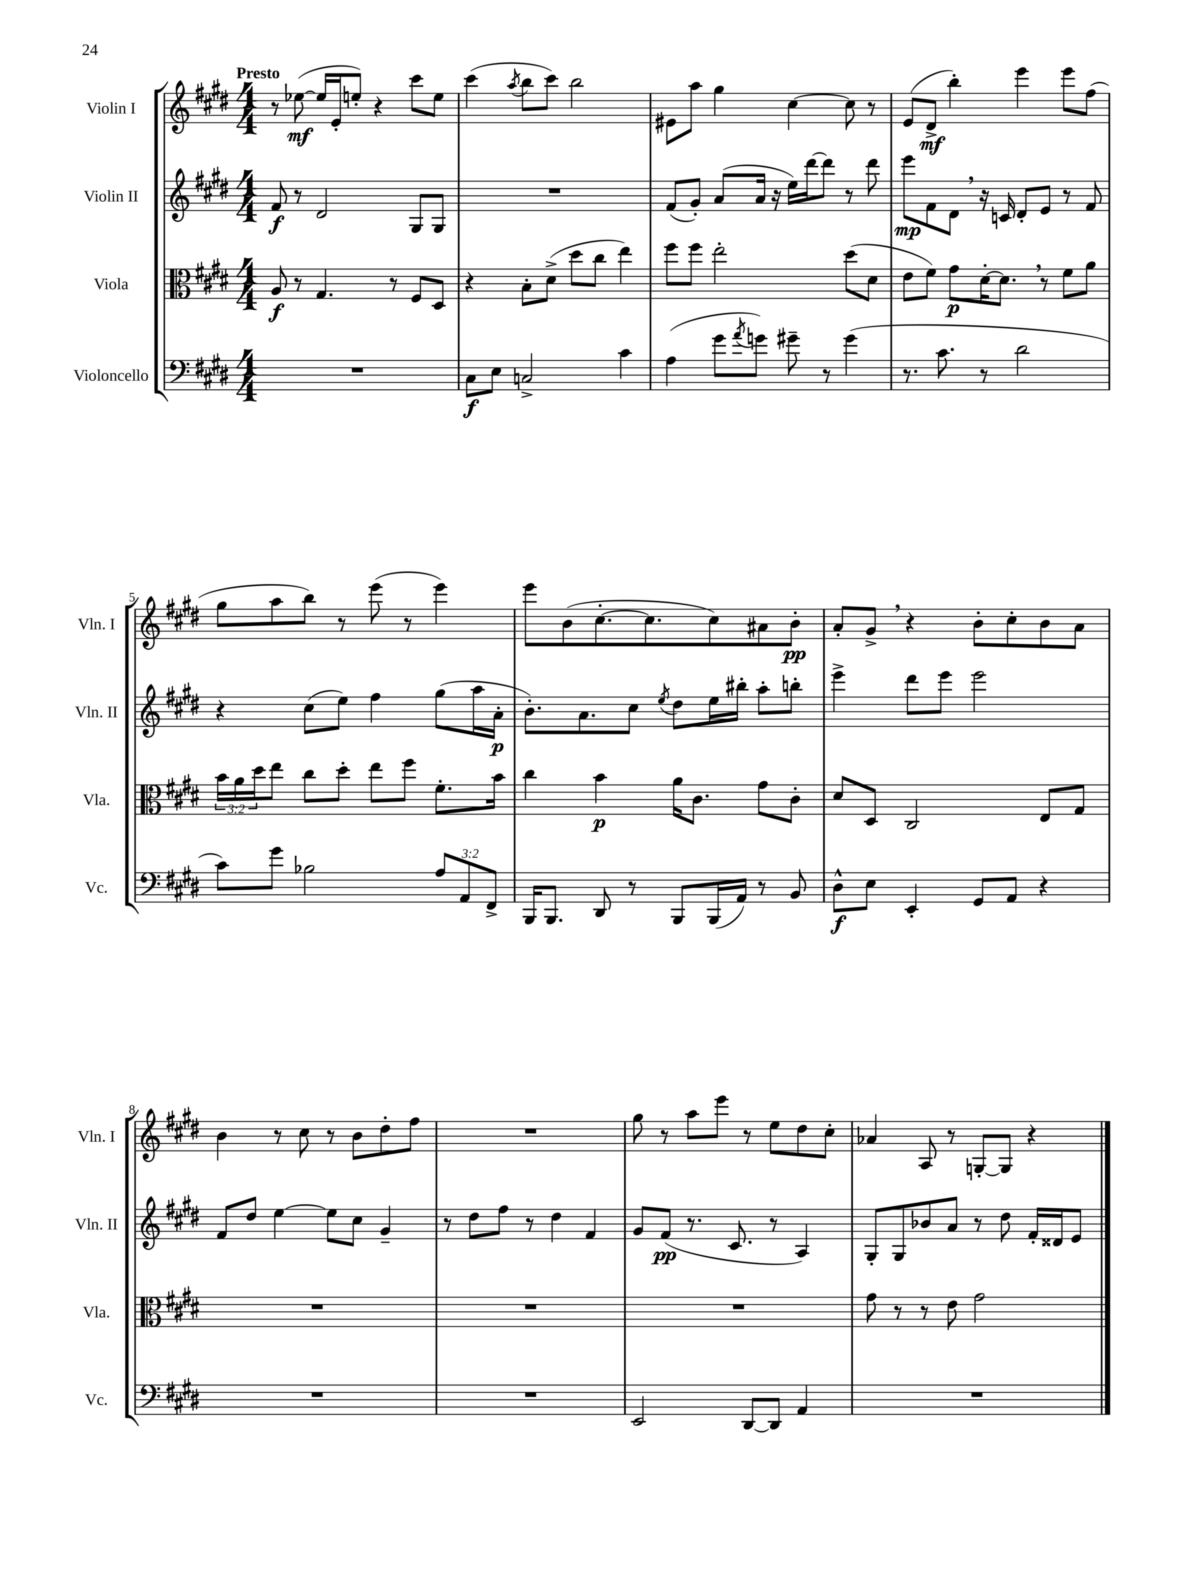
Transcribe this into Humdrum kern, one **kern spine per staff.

**kern	**dynam	**kern	**dynam	**kern	**dynam	**kern	**dynam
*part4	*part4	*part3	*part3	*part2	*part2	*part1	*part1
*staff4	*staff4	*staff3	*staff3	*staff2	*staff2	*staff1	*staff1
*I"Violoncello	*	*I"Viola	*	*I"Violin II	*	*I"Violin I	*
*I'Vc.	*	*I'Vla.	*	*I'Vln. II	*	*I'Vln. I	*
*clefF4	*	*clefC3	*	*clefG2	*	*clefG2	*
*k[f#c#g#d#]	*	*k[f#c#g#d#]	*	*k[f#c#g#d#]	*	*k[f#c#g#d#]	*
*M4/4	*	*M4/4	*	*M4/4	*	*M4/4	*
=1	=1	=1	=1	=1	=1	=1	=1
!	!	!	!	!	!	!LO:TX:a:B:t=Presto	!
1r	.	8A/	f	8f#/	f	8r	.
.	.	8r	.	8r	.	([8ee-X\	mf
.	.	4.G#/	.	2d#/	.	16ee-/LL]	.
.	.	.	.	.	.	16e'/J	.
.	.	.	.	.	.	8een'/J)	.
.	.	.	.	.	.	4r	.
.	.	8r	.	.	.	.	.
.	.	8F#/L	.	8G#/L	.	8ccc#\L	.
.	.	8D#/J	.	8G#/J	.	8ee\J	.
=2	=2	=2	=2	=2	=2	=2	=2
8C#\L	f	4r	.	1r	.	(4ccc#\	.
8E\J	.	.	.	.	.	.	.
.	.	.	.	.	.	8qaa/	.
2Cn^/	.	8B'\L	.	.	.	8bb\L	.
.	.	(8d#^\J	.	.	.	8ccc#\J)	.
.	.	8dd#\L	.	.	.	2bb\	.
.	.	8cc#\J	.	.	.	.	.
4c#\	.	4ee\)	.	.	.	.	.
=3	=3	=3	=3	=3	=3	=3	=3
(4A\	.	8ff#\L	.	(8f#/L	.	8e#X\L	.
.	.	8ff#\J	.	8g#'/J)	.	8aa\J	.
8g#\L	.	2ee'\	.	(8a/L	.	4gg#\	.
8qa/	.	.	.	.	.	.	.
8gn\J)	.	.	.	16a/Jk	.	.	.
.	.	.	.	16r	.	.	.
8g#X~\	.	.	.	16ee\LL)	.	[4cc#\	.
.	.	.	.	[16ddd#\J	.	.	.
8r	.	.	.	8ddd#\J]	.	.	.
(4g#\	.	(8dd#\L	.	8r	.	8cc#\]	.
.	.	8d#\J	.	8ddd#\	.	8r	.
=4	=4	=4	=4	=4	=4	=4	=4
8.r	.	8e\L	.	8eee\L	mp	(8e/L	.
.	.	8f#\J)	.	8f#\	.	8d#^/J	mf
8.c#\	.	.	.	.	.	.	.
.	.	8g#\L	p	8d#,\J	.	4bb'\)	.
8r	.	[16d#'\K	.	16r	.	.	.
.	.	8.d#,\J]	.	16cn/	.	.	.
2d#\	.	.	.	8d#'/L	.	4eee\	.
.	.	8r	.	8e/J	.	.	.
.	.	8f#\L	.	8r	.	8eee\L	.
.	.	8a\J	.	8f#/	.	(8ff#\J	.
!!LO:LB:g=z
=5	=5	=5	=5	=5	=5	=5	=5
8c#\L)	.	24b\LL	.	4r	.	8gg#\L	.
.	.	24a\	.	.	.	.	.
.	.	24dd#\J	.	.	.	.	.
8g#\J	.	8ee\J	.	.	.	8aa\	.
2B-X\	.	8cc#\L	.	(8cc#\L	.	8bb\J)	.
.	.	8dd#'\J	.	8ee\J)	.	8r	.
.	.	8ee\L	.	4ff#\	.	(8eee\	.
.	.	8ff#\J	.	.	.	8r	.
12A/L	.	8.f#'\L	.	(8gg#\L	.	4eee\)	.
12AA/	.	.	.	.	.	.	.
.	.	.	.	16aa\L	.	.	.
12FF#^/J	.	.	.	.	.	.	.
.	.	16b\Jk	.	16a'\JJ	p	.	.
=6	=6	=6	=6	=6	=6	=6	=6
16BBB/KL	.	4cc#\	.	8.b'\L)	.	8eee\L	.
8.BBB/J	.	.	.	.	.	.	.
.	.	.	.	.	.	(8b\	.
.	.	.	.	8.a\	.	.	.
8DD#/	.	4b\	p	.	.	[8.cc#'\	.
8r	.	.	.	8cc#\J	.	.	.
.	.	.	.	.	.	8.cc#\]	.
.	.	.	.	8qee/	.	.	.
8BBB/L	.	16a\KL	.	8dd#\L	.	.	.
.	.	8.c#\J	.	.	.	.	.
(16BBB/L	.	.	.	16ee\L	.	8cc#\)	.
16AA/JJ)	.	.	.	16bb#X'\JJ	.	.	.
8r	.	8g#\L	.	8aa'\L	.	8a#X\	.
8BB/	.	8c#'\J	.	8bbn'\J	.	8b'\J	pp
=7	=7	=7	=7	=7	=7	=7	=7
8D#^^\L	f	8d#/L	.	4eee^\	.	8a'/L	.
8E\J	.	8D#/J	.	.	.	8g#^,/J	.
4EE'/	.	2C#/	.	8ddd#\L	.	4r	.
.	.	.	.	8eee\J	.	.	.
8GG#/L	.	.	.	2eee\	.	8b'\L	.
8AA/J	.	.	.	.	.	8cc#'\	.
4r	.	8E/L	.	.	.	8b\	.
.	.	8G#/J	.	.	.	8a\J	.
!!LO:LB:g=z
=8	=8	=8	=8	=8	=8	=8	=8
1r	.	1r	.	8f#/L	.	4b\	.
.	.	.	.	8dd#/J	.	.	.
.	.	.	.	[4ee\	.	8r	.
.	.	.	.	.	.	8cc#\	.
.	.	.	.	8ee\L]	.	8r	.
.	.	.	.	8cc#\J	.	8b\L	.
.	.	.	.	4g#~/	.	8dd#'\	.
.	.	.	.	.	.	8ff#\J	.
=9	=9	=9	=9	=9	=9	=9	=9
1r	.	1r	.	8r	.	1r	.
.	.	.	.	8dd#\L	.	.	.
.	.	.	.	8ff#\J	.	.	.
.	.	.	.	8r	.	.	.
.	.	.	.	4dd#\	.	.	.
.	.	.	.	4f#/	.	.	.
=10	=10	=10	=10	=10	=10	=10	=10
2EE/	.	1r	.	8g#/L	.	8gg#\	.
.	.	.	.	(8f#/J	pp	8r	.
.	.	.	.	8.r	.	8aa\L	.
.	.	.	.	.	.	8eee\J	.
.	.	.	.	8.c#/	.	.	.
[8DD#/L	.	.	.	.	.	8r	.
8DD#/J]	.	.	.	8r	.	8ee\L	.
4AA/	.	.	.	4A/)	.	8dd#\	.
.	.	.	.	.	.	8cc#'\J	.
=11	=11	=11	=11	=11	=11	=11	=11
1r	.	8g#\	.	8G#'/L	.	4a-X/	.
.	.	8r	.	8G#/	.	.	.
.	.	8r	.	8b-X/	.	8A/	.
.	.	8e\	.	8a/J	.	8r	.
.	.	2g#\	.	8r	.	[8Gn'/L	.
.	.	.	.	8dd#\	.	8G/J]	.
.	.	.	.	16f#'/LL	.	4r	.
.	.	.	.	16d##X/J	.	.	.
.	.	.	.	8e/J	.	.	.
==	==	==	==	==	==	==	==
*-	*-	*-	*-	*-	*-	*-	*-
